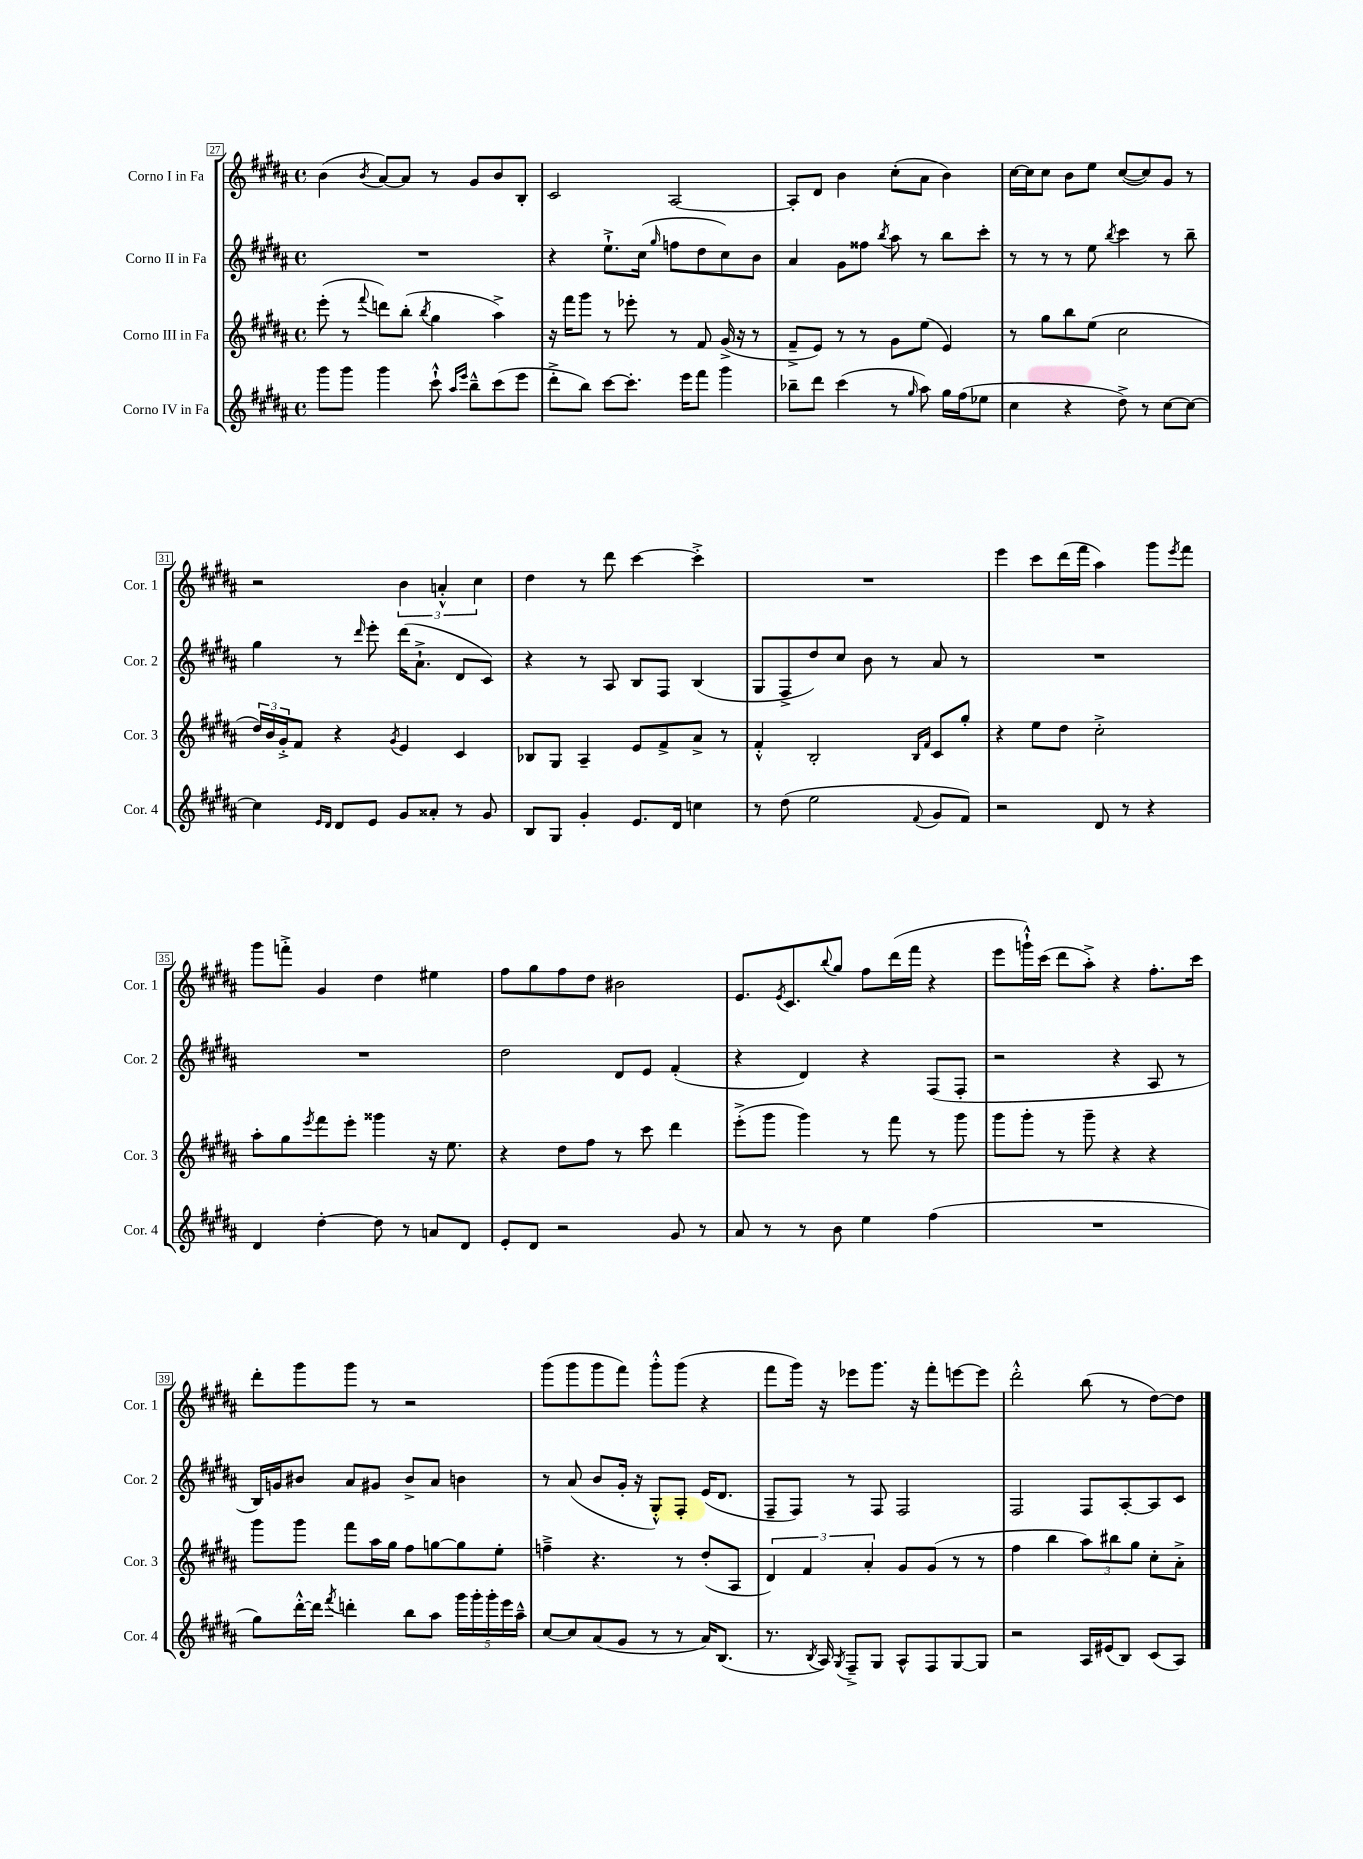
<<
\new StaffGroup <<
\new Staff = "s0" \with { instrumentName = "Corno I in Fa" shortInstrumentName = "Cor. 1" } {
    \clef treble \key b \major \defaultTimeSignature \time 4/4
    b'4( \acciaccatura { b'8 } ais'8~) ais'8 r8 gis'8 b'8 b8-. |
    cis'2 ais2~ |
    ais8-. dis'8 b'4 cis''8-.( ais'8 b'4) |
    cis''16~ cis''16 cis''8 b'8 e''8 cis''8~( cis''8) gis'8 r8 |
    r2 \tuplet 3/2 { b'4 a'4-.-^ cis''4 } |
    dis''4 r8 dis'''8 cis'''4~ cis'''4-.-> |
    R1 |
    e'''4 cis'''8 dis'''16( fis'''16 ais''4) gis'''8 \acciaccatura { e'''8 } fis'''8 |
    gis'''8 f'''8-.-> gis'4 dis''4 eis''4 |
    fis''8 gis''8 fis''8 dis''8 bis'2 |
    e'8. \acciaccatura { e'8 } cis'8. \appoggiatura { b''8 } gis''8 fis''8 dis'''16( fis'''16 r4 |
    e'''8 g'''16-!-^) cis'''16( dis'''8 ais''8-.->) r4 fis''8.-. cis'''16 |
    dis'''8-. gis'''8 gis'''8 r8 r2 |
    gis'''8( gis'''8 gis'''8 fis'''8) gis'''8-.-^ gis'''8( r4 |
    fis'''8 gis'''16) r16 ees'''8 gis'''8. r16 fis'''8-. e'''8~ e'''8 |
    dis'''2-.-^ b''8( r8 dis''8~) dis''8 \bar "|." |
}
\new Staff = "s1" \with { instrumentName = "Corno II in Fa" shortInstrumentName = "Cor. 2" } {
    \clef treble \key b \major \defaultTimeSignature \time 4/4
    R1 |
    r4 e''8.-!-> cis''16( \grace { gis''16 } f''8 dis''8 cis''8) b'8 |
    ais'4 gis'8 fisis''8 \acciaccatura { b''8 } ais''8 r8 b''8 cis'''8-. |
    r8 r8 r8 e''8 \acciaccatura { b''8 } cis'''4 r8 b''8-- |
    gis''4 r8 \grace { dis'''16 } e'''8-. dis'''16( ais'8.-!-> dis'8 cis'8) |
    r4 r8 ais8 b8 fis8 b4( |
    gis8 fis8-> dis''8) cis''8 b'8 r8 ais'8 r8 |
    R1 |
    R1 |
    dis''2 dis'8 e'8 fis'4-.( |
    r4 dis'4) r4 fis8( fis8-. |
    r2 r4 ais8 r8 |
    b16) g'16 bis'8 ais'8 gis'8 bis'8-> ais'8 b'4 |
    r8 ais'8( b'8 gis'16-. r16 gis8-.-^) fis8-. e'16( dis'8. |
    fis8-- fis8) r8 fis8 fis2 |
    fis2 fis8 ais8~-. ais8 cis'8 \bar "|." |
}
\new Staff = "s2" \with { instrumentName = "Corno III in Fa" shortInstrumentName = "Cor. 3" } {
    \clef treble \key b \major \defaultTimeSignature \time 4/4
    e'''8-.( r8 \appoggiatura { fis'''8 } d'''8) b''8-.( \acciaccatura { b''8 } gis''4 ais''4->) |
    r16 fis'''16 gis'''8 r8 ees'''8-. r8 fis'8 gis'16->( r16 r8 |
    fis'8---> e'8) r8 r8 gis'8 e''8( e'4) |
    r8 gis''8 b''8 e''8( cis''2 |
    \tuplet 3/2 { dis''16) b'16 gis'16-.-> } fis'8 r4 \acciaccatura { gis'8 } e'4 cis'4 |
    bes8 gis8 ais4-- e'8 fis'8-> ais'8-> r8 |
    fis'4-.-^ b2-. \grace { b16 fis'16 } cis'8 gis''8-. |
    r4 e''8 dis''8 cis''2-.-> |
    ais''8-. gis''8 \acciaccatura { e'''8 } fis'''8 e'''8-. gisis'''4 r16 e''8. |
    r4 dis''8 fis''8 r8 cis'''8 dis'''4 |
    e'''8-.->( gis'''8 gis'''4) r8 fis'''8 r8 gis'''8 |
    gis'''8 gis'''8-. r8 gis'''8-- r4 r4 |
    gis'''8 gis'''8 fis'''8 ais''16 gis''16 fis''8 g''8~ g''8 e''8-. |
    f''4---> r4. r8 dis''8-.( ais8 |
    \tuplet 3/2 { dis'4) fis'4 ais'4-. } gis'8 gis'8( r8 r8 |
    fis''4 b''4 \tuplet 3/2 { ais''8) bis''8 gis''8 } cis''8-. ais'8-.-> \bar "|." |
}
\new Staff = "s3" \with { instrumentName = "Corno IV in Fa" shortInstrumentName = "Cor. 4" } {
    \clef treble \key b \major \defaultTimeSignature \time 4/4
    gis'''8 gis'''8 gis'''4 cis'''8-!-^ \grace { ais''16 e'''16 } b''8---^ cis'''8( e'''8 |
    dis'''8-.-> b''8) cis'''8~ cis'''8.-. e'''16 fis'''8 gis'''4 |
    bes''8-- dis'''8 cis'''4( r8 \grace { gis''16 } ais''8) gis''16 fis''16( ees''8 |
    cis''4 r4 dis''8->) r8 cis''8~ cis''8~ |
    cis''4 \grace { e'16 dis'16 } dis'8 e'8 gis'8 aisis'8-. r8 gis'8 |
    b8 gis8 gis'4-. e'8. dis'16 c''4 |
    r8 dis''8( e''2 \appoggiatura { fis'8 } gis'8 fis'8) |
    r2 dis'8 r8 r4 |
    dis'4 dis''4~-. dis''8 r8 a'8 dis'8 |
    e'8-. dis'8 r2 gis'8 r8 |
    ais'8 r8 r8 b'8 e''4 fis''4( |
    R1 |
    gis''8) dis'''16~-.-^ dis'''16 \acciaccatura { fis'''8 } d'''4-. b''8 ais''8 \tuplet 5/4 { gis'''16 gis'''16-. gis'''16-. e'''16 ais''16---^ } |
    cis''8~ cis''8 ais'8( gis'8 r8 r8 ais'16) b8.( |
    r8. \acciaccatura { b8 } ais16) \acciaccatura { gis8 } fis8---> gis8 ais8-^ fis8 gis8~ gis8 |
    r2 ais16 eis'16( b8) cis'8( ais8) \bar "|." |
}
>>
>>
\layout { \context { \Score currentBarNumber = #27 \override BarNumber.stencil = #(make-stencil-boxer 0.1 0.3 ly:text-interface::print) } }
